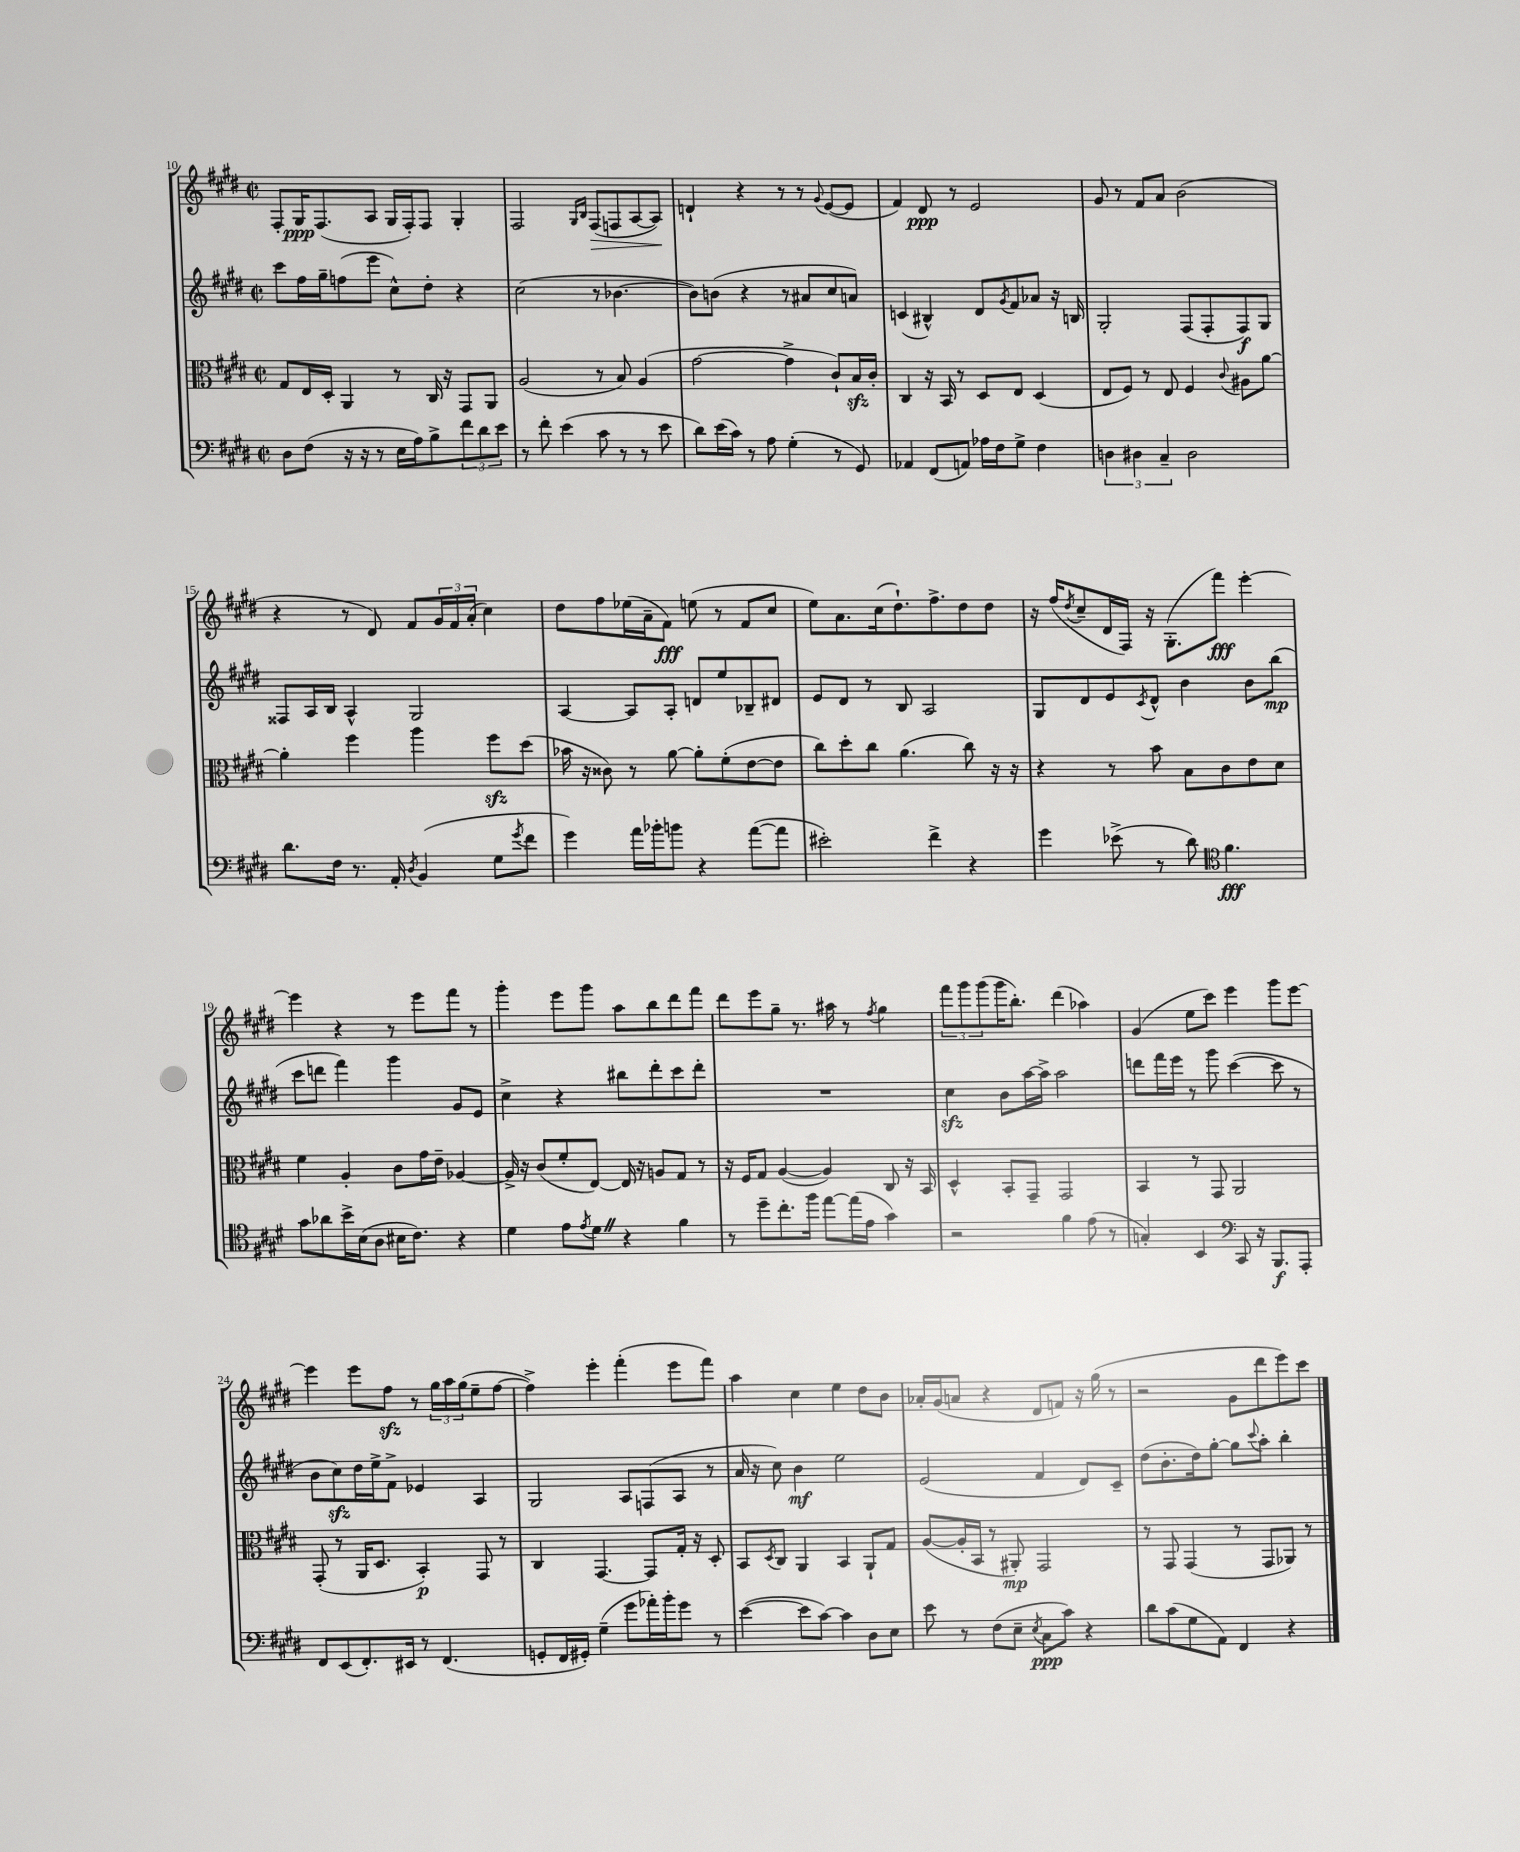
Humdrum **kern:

**kern	**kern	**kern	**kern
*staff4	*staff3	*staff2	*staff1
*clefF4	*clefC3	*clefG2	*clefG2
*k[f#c#g#d#]	*k[f#c#g#d#]	*k[f#c#g#d#]	*k[f#c#g#d#]
*M2/2	*M2/2	*M2/2	*M2/2
*met(c|)	*met(c|)	*met(c|)	*met(c|)
8D#	8G#	8ccc#	8F#'
(8F#	16E	16ff#	16G#
.	16D#'	16gg#~	(8.F#
16r	4AA	(8ff	.
16r	.	.	.
8r	.	8eee	8A
16E	8r	8cc#^^)	16G#
16A)	.	.	16F#')
8B^	16C#	8dd#'	8F#
.	16r	.	.
12f#	8GG#	4r	4G#'
12d#	.	.	.
.	8AA	.	.
12e	.	.	.
=	=	=	=
8r	(2A	(2cc#	2F#
8f#'	.	.	.
(4e	.	.	.
.	.	.	16qqG#
.	.	.	16qqB
8c#	8r	8r	(8F#
8r	8B)	[4.b-	8F
8r	(4A	.	[8A
8e	.	.	8A])
=	=	=	=
8d#)	[2g#	8b-])	4d`
(16e	.	(8b	.
16c#)	.	.	.
8r	.	4r	4r
8A	.	.	.
(4G#'	4g#^]	8r	8r
.	.	8a#	8r
.	.	.	8qqg#
8r	8c#`)	8cc#	([8e
8GG#)	16B	8a)	8e]
.	16c#'	.	.
=	=	=	=
4AA-	4C#	(4c	4f#)
(8FF#	16r	4B#^^)	8d#
.	16BB	.	.
8AA)	8r	.	8r
16A-	8D#	8d#	2e
16F#	.	.	.
.	.	8qg#	.
8G#^	8E	8f#	.
4F#	(4D#	8a-	.
.	.	16r	.
.	.	16B	.
=	=	=	=
6D	8E	2G#'	8g#
.	8F#)	.	8r
6D#	.	.	.
.	8r	.	8f#
6C#~	.	.	.
.	8E	.	8a
2D#	4F#	(8F#	(2b
.	.	8F#'	.
.	8qqc#	.	.
.	8A#	8F#)	.
.	[8a	8G#	.
=	=	=	=
8.d#	4a']	8F##	4r
.	.	16A	.
16F#	.	16B	.
8.r	4ff#	4A^^	8r
.	.	.	8d#)
16AA'	.	.	.
8qD#	.	.	.
(4BB	4aa	2G#	8f#
.	.	.	24g#
.	.	.	24f#
.	.	.	(24a'
8G#	8ff#	.	4cc#)
8qg#	.	.	.
8f#	(8dd#	.	.
=	=	=	=
4g#)	16b-	[4A	8dd#
.	16r	.	.
.	8c##)	.	8ff#
16a	8r	8A]	(16ee-
16b-'	.	.	16a~
8b	[8a	8A'	8f#)
4r	8a']	8d	(8ee
.	(8f#'	8ee	8r
([8a	[8e	8B-~	8f#
8a]	8e]	8d#	8cc#
=	=	=	=
2e#')	8cc#)	8e	8ee)
.	8dd#'	8d#	8.a
.	8cc#	8r	.
.	.	.	(16cc#
.	(4.a	8B	8.dd#`)
4f#^	.	2A	.
.	.	.	8.ff#^
4r	8cc#)	.	8dd#
.	16r	.	8dd#
.	16r	.	.
=	=	=	=
4g#	4r	8G#	16r
.	.	.	(16ff#
.	.	.	8qdd#
.	.	8d#	8cc#~
(8e-^	8r	8e	16d#
.	.	.	16F#)
.	.	8qc#	.
8r	8b	8d#^^	16r
.	.	.	(8.G#'
8d#)	8B	4b	.
*clefC4	*	*	*
4.f#	8c#	.	8fff#)
.	8e	8b	[4eee'
.	8d#	(8bb	.
=	=	=	=
8g#	4f#	8ccc#	4eee]
8a-	.	8ddd	.
16b^	4A'	4fff#)	4r
(16B	.	.	.
8A	.	.	.
16B#	8c#	4ggg#	8r
8.c#)	.	.	.
.	16g#	.	8eee
.	16e~	.	.
4r	[4A-	8g#	8fff#
.	.	8e	8r
=	=	=	=
4d#	16A-^]	4cc#^	4ggg#'
.	16r	.	.
.	(8c#	.	.
8e	8f#'	4r	8eee
8qe	.	.	.
8d#	[8E)	.	8ggg#
4r	16E]	8bb#	8aa
.	16r	.	.
.	8A	8ddd#'	8bb
4f#	8G#	8ccc#	8ddd#
.	8r	8ddd#'	8fff#
=	=	=	=
8r	16r	1r	8ddd#
.	16F#	.	.
8dd#~	8G#	.	8eee
8.cc#'	([4A	.	8gg#~
.	.	.	8.r
16ff#	.	.	.
[8ee	4A])	.	.
.	.	.	16aa#
(16ee]	.	.	8r
16e	.	.	.
.	.	.	8qff#
4g#)	8C#	.	4gg#
.	16r	.	.
.	16BB	.	.
=	=	=	=
2r	4D#^^	4cc#	12fff#
.	.	.	12ggg#
.	.	.	(12ggg#
.	8BB'	8b	16ggg#
.	.	.	8.bb')
.	8GG#~	[16aa	.
.	.	16aa^]	.
4f#	2GG#	2aa	(4ddd#
(8e	.	.	4aa-)
8r	.	.	.
=	=	=	=
4G')	4BB	8ddd	(4g#
.	.	16fff#	.
.	.	16eee	.
4BB	8r	8r	8ee
.	8GG#	8ggg#	8ccc#)
*clefF4	*	*	*
8CC#	2AA	([4ccc#	4eee
16r	.	.	.
8.BBB	.	.	.
.	.	8ccc#]	8ggg#
8AAA'	.	8r	[8eee
=	=	=	=
8FF#	(8GG#'	8b	4eee]
(8EE	8r	8cc#)	.
8.FF#')	16AA	16dd#	8eee
.	8.D#	16ee^	.
.	.	8f#^	8ff#
16EE#	.	.	.
8r	4BB')	4e-	8r
(4.FF#	.	.	24gg#
.	.	.	24aa
.	.	.	(24gg#
.	8GG#	4A	8ee~
.	8r	.	[8ff#
=	=	=	=
8GG'	4C#	2G#	4ff#^])
16FF#	.	.	.
16GG#')	.	.	.
(4G#~	[4.GG#	.	4eee'
8g#	.	8A	(4fff#'
16a-')	8GG#]	(8F	.
16b'	.	.	.
8g#	16G#'	8A	8eee
.	16r	.	.
8r	8D#'	8r	8fff#)
=	=	=	=
([4e	8BB	16a	4aa
.	.	16r	.
.	8qD#	.	.
.	8C#	8cc#)	.
8e]	4AA	4b	4cc#
[8c#)	.	.	.
4c#]	4BB	2ee	4ee
8D#	8AA`	.	8dd#
8E	8G#	.	8b
=	=	=	=
8e	([8A	(2e	16a-'
.	.	.	(16g#
8r	16A']	.	8a
.	16BB	.	.
(8F#	8r	.	4r
8E~	8AA#')	.	.
8qE	.	.	.
8C#	2GG#	4f#	8d#
8c#)	.	.	8f)
4r	.	8d#)	16r
.	.	.	(16gg#
.	.	8c#~	8r
=	=	=	=
8d#	8r	(8dd#	2r
(8c#	8GG#	8.b'	.
8G#	(4GG#	.	.
.	.	16dd#)	.
8AA)	.	[8gg#'	.
4FF#	8r	8gg#]	8g#
.	.	8qqccc#	.
.	8GG#	8aa'	8ddd#
4r	8AA-)	4bb'	8eee)
.	8r	.	8ccc#
==	==	==	==
*-	*-	*-	*-
